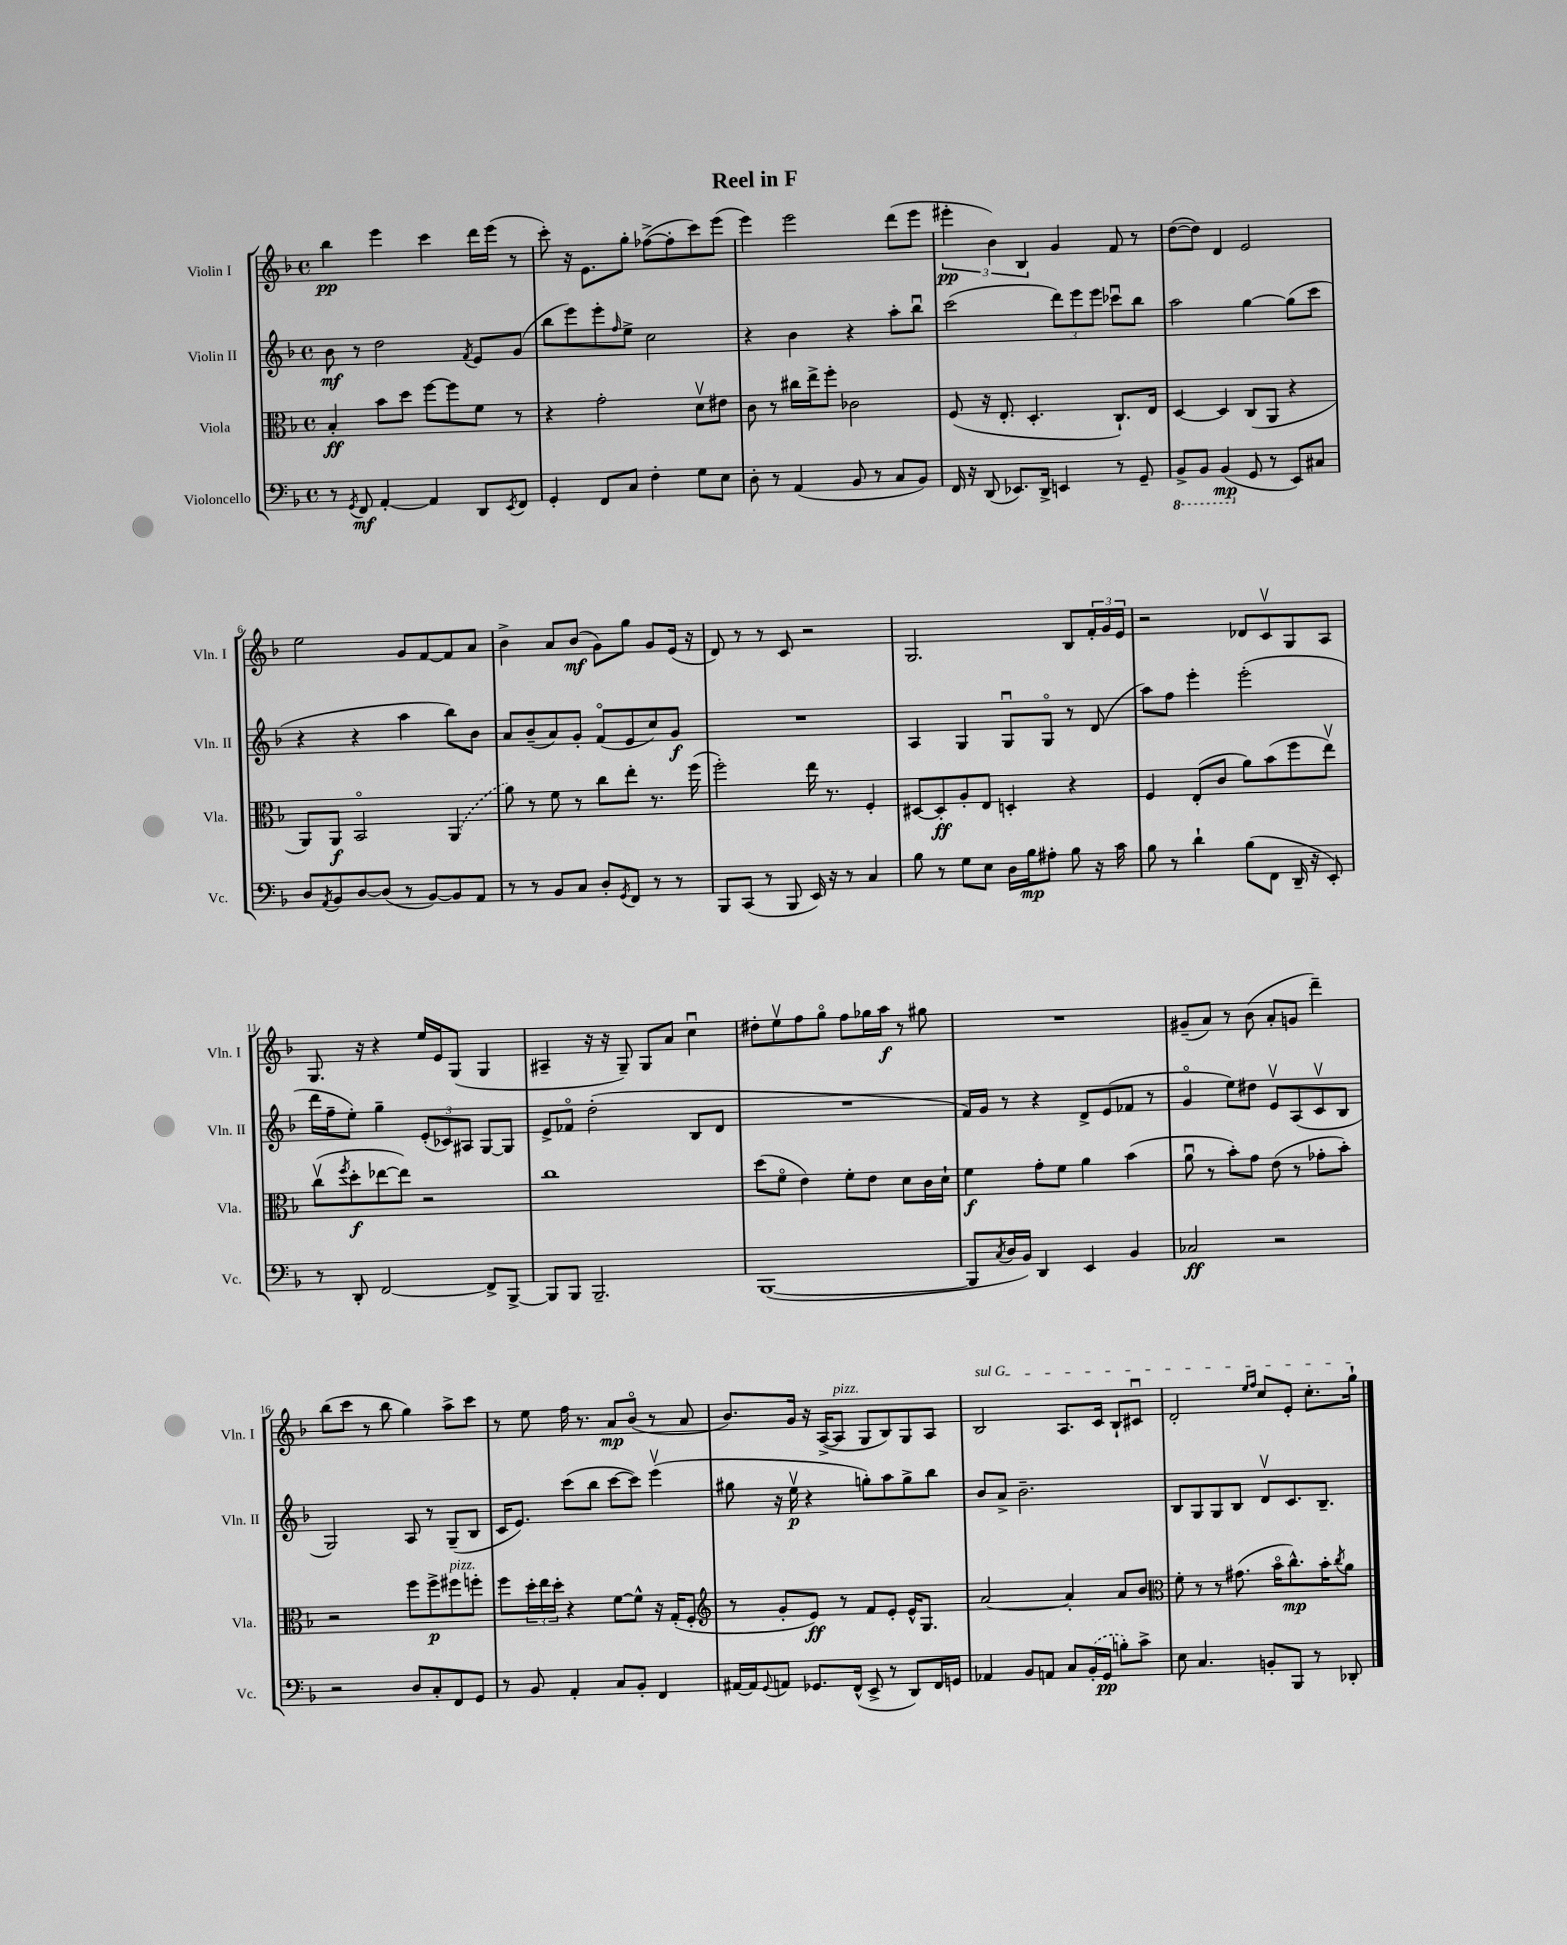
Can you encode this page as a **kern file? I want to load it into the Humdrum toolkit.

**kern	**kern	**kern	**kern
*staff4	*staff3	*staff2	*staff1
*clefF4	*clefC3	*clefG2	*clefG2
*k[b-]	*k[b-]	*k[b-]	*k[b-]
*M4/4	*M4/4	*M4/4	*M4/4
*met(c)	*met(c)	*met(c)	*met(c)
8r	4B-'	8b-	4bb-
8qGG	.	.	.
8FF	.	8r	.
[4AA'	8b-	2dd	4eee
.	8dd	.	.
4AA]	[8ff	.	4ccc
.	8ff]	.	.
.	.	8qf	.
8DD	8f	8e	16ddd
.	.	.	(16eee
8qEE	.	.	.
8FF	8r	(8g	8r
=	=	=	=
4GG'	4r	8bb-	8ccc')
.	.	8eee)	16r
.	.	.	8.e
8FF	2g'	8eee'	.
.	.	16qqff	.
8C	.	8ee^	8gg'
4F'	.	2cc	([8ff-^
.	.	.	8ff-']
8G	8dv	.	8ccc)
8E	8e#	.	(8eee
=	=	=	=
8D'	8c	4r	4eee)
8r	8r	.	.
(4AA	16cc#	4b-	2eee
.	16ee^	.	.
.	8ff'	.	.
8BB-	2c-	4r	.
8r	.	.	.
8C	.	8aa'	(8ddd
8BB-)	.	8bb-u	8eee
=	=	=	=
16FF	(8F	(2ccc	6eee#'
16r	.	.	.
(8DD	16r	.	.
.	.	.	6b-)
.	8.E'	.	.
8.EE-)	.	.	.
.	.	.	6B-
.	4.D'	.	.
16DD^	.	.	.
4EE	.	12ddd)	4g
.	.	12eee	.
.	.	12eee	.
8r	8.C`)	8ccc-u	8f
8GG~	.	8bb-	8r
.	16E	.	.
=	=	=	=
8BBB-^	[4D	2aa	([8dd
8BBB-	.	.	8dd])
(4BBB-	4D]	.	4d
8GG	(8C	[4gg	2e
8r	8AA	.	.
8EE)	4r	(8gg]	.
8C#	.	8ccc	.
=	=	=	=
8D	8AA)	4r	2ee
8qAA	.	.	.
8BB-	8AA	.	.
[8D	2BB-o	4r	.
(8D]	.	.	.
8r	.	4aa	8g
[8BB-)	.	.	[8f
8BB-]	(4AA	8bb-)	8f]
8AA	.	8b-	8a
=	=	=	=
8r	8a)	8a	4b-^
8r	8r	(8b-~	.
8BB-	8f	8a)	8a
8C	8r	8g'	(8b-
8D'	8cc	(8fo	8g)
8qGG	.	.	.
8FF	8ee'	8e	8gg
8r	8.r	8cc)	8g
8r	.	8g	(16e
.	(16ff	.	16r
=	=	=	=
8BBB-	2ff')	1r	8d)
(8CC	.	.	8r
8r	.	.	8r
8BBB-	.	.	8c
16EE)	16ee	.	2r
16r	8.r	.	.
8r	.	.	.
4C	4F'	.	.
=	=	=	=
8B-	[8D#	4A	2.G
8r	8D#']	.	.
8G	8A'	4G	.
8E	8E	.	.
16D	4D'	8Gu	.
16B-	.	.	.
8A#'	.	8Go	.
8B-	4r	8r	8B-
16r	.	(8d	24f'
.	.	.	24g
16c	.	.	.
.	.	.	24e
=	=	=	=
8B-	4F	8aa)	2r
8r	.	8ff	.
4d`	(8E'	4eee'	.
.	8c	.	.
(8B-	8a)	(2eee'	8d-
8FF	(8b-	.	8cv
16DD~	8ff	.	8G
16r	.	.	.
8EE')	8eev)	.	8A
=	=	=	=
8r	(8ccv	16ddd	8.G
.	.	16ff~	.
.	8qff	.	.
8DD'	8dd'	8ee')	.
.	.	.	16r
[2FF	[8ee-	4gg~	4r
.	8ee-])	.	.
.	2r	(12e'	16ee
.	.	.	16e
.	.	12c-)	.
.	.	.	(8G
.	.	12A#	.
8FF^]	.	[8G	4G
[8BBB-^	.	8G]	.
=	=	=	=
8BBB-]	1cc	8e^	4A#~
8BBB-	.	8f-o	.
2.BBB-~	.	(2dd'	16r
.	.	.	16r
.	.	.	8G~)
.	.	.	8G
.	.	.	8a
.	.	8B-	4ccu
.	.	8d	.
=	=	=	=
([1BBB-	(8dd	1r	8dd#'
.	8fo	.	8eev
.	4e)	.	8ff
.	.	.	8ggo
.	8f'	.	8ff
.	8e	.	16gg-
.	.	.	16aa
.	8d	.	8r
.	16c	.	8gg#
.	16d`	.	.
=	=	=	=
8BBB-]	4f	16f)	1r
.	.	16g	.
8qC	.	.	.
16D	.	8r	.
16BB-)	.	.	.
4DD	8g'	4r	.
.	8f	.	.
4EE	4a	8d^	.
.	.	(8e	.
4BB-	(4b-	8f-	.
.	.	8r	.
=	=	=	=
2C-	8au	4go	(8g#~
.	8r	.	8a)
.	8b-')	8ee)	8r
.	8g	8dd#	(8b-
2r	(8e	8ev	8a'
.	8r	(8A	8g
.	8g-'	8cv	4ddd~)
.	8b-')	8B-	.
=	=	=	=
2r	2r	2G)	(8bb-
.	.	.	8ccc
.	.	.	8r
.	.	.	8bb-
8D	8ff	8A	4gg)
8C'	8ff^	8r	.
8FF	8ff#	(8G~	8aa^
8GG	8ff'	8B-	8ccc
=	=	=	=
8r	8ff	16c	8r
.	.	8.e)	.
8BB-	24dd'	.	8ee
.	24ee	.	.
.	24dd'	.	.
4AA'	4r	(8ccc	16ff
.	.	.	8.r
.	.	8bb-	.
8C	[8f	[8ccc	8a
8BB-'	8f^^]	8ccc])	(8b-o
4FF	16r	(4eeev	8r
.	(16G'	.	.
.	8F'	.	8a
=	=	=	=
*	*clefG2	*	*
[16AA#	8r	8gg#	8.b-)
16AA#]	.	.	.
8qqGG	.	.	.
8AA	8g'	16r	.
.	.	16eev	16g
8.GG-	8e)	4r	16r
.	.	.	([16A^
.	8r	.	8A]
(16FF^^	.	.	.
8EE^	8f	8gg')	8G
8r	8e'	8aa	8B-)
8DD)	16e^^	8gg^	8G
.	8.G	.	.
16FF	.	8bb-	8A
16GG	.	.	.
=	=	=	=
4AA-	[2a	8b-	2B-
.	.	8a^	.
8BB-	.	2.b-~	.
8AA	.	.	.
8C	4a']	.	8.A
(16BB-'	.	.	.
16GG	.	.	16c
8B')	8a	.	8B-`
8c^	8b-	.	8c#u
=	=	=	=
*	*clefC3	*	*
8E	8f'	8B-	2d'
4.C	8r	8G	.
.	8r	8G	.
.	(8.g#	8B-	.
.	.	.	16qqee
.	.	.	16qqff
8BB'	.	8dv	8cc
.	16b-o	.	.
8BBB-	8.cc^^)	8.c	8e'
8r	.	.	8.cc'
.	16b-'	8.B-~	.
.	8qcc	.	.
8DD-'	8a	.	.
.	.	.	16gg`
==	==	==	==
*-	*-	*-	*-
